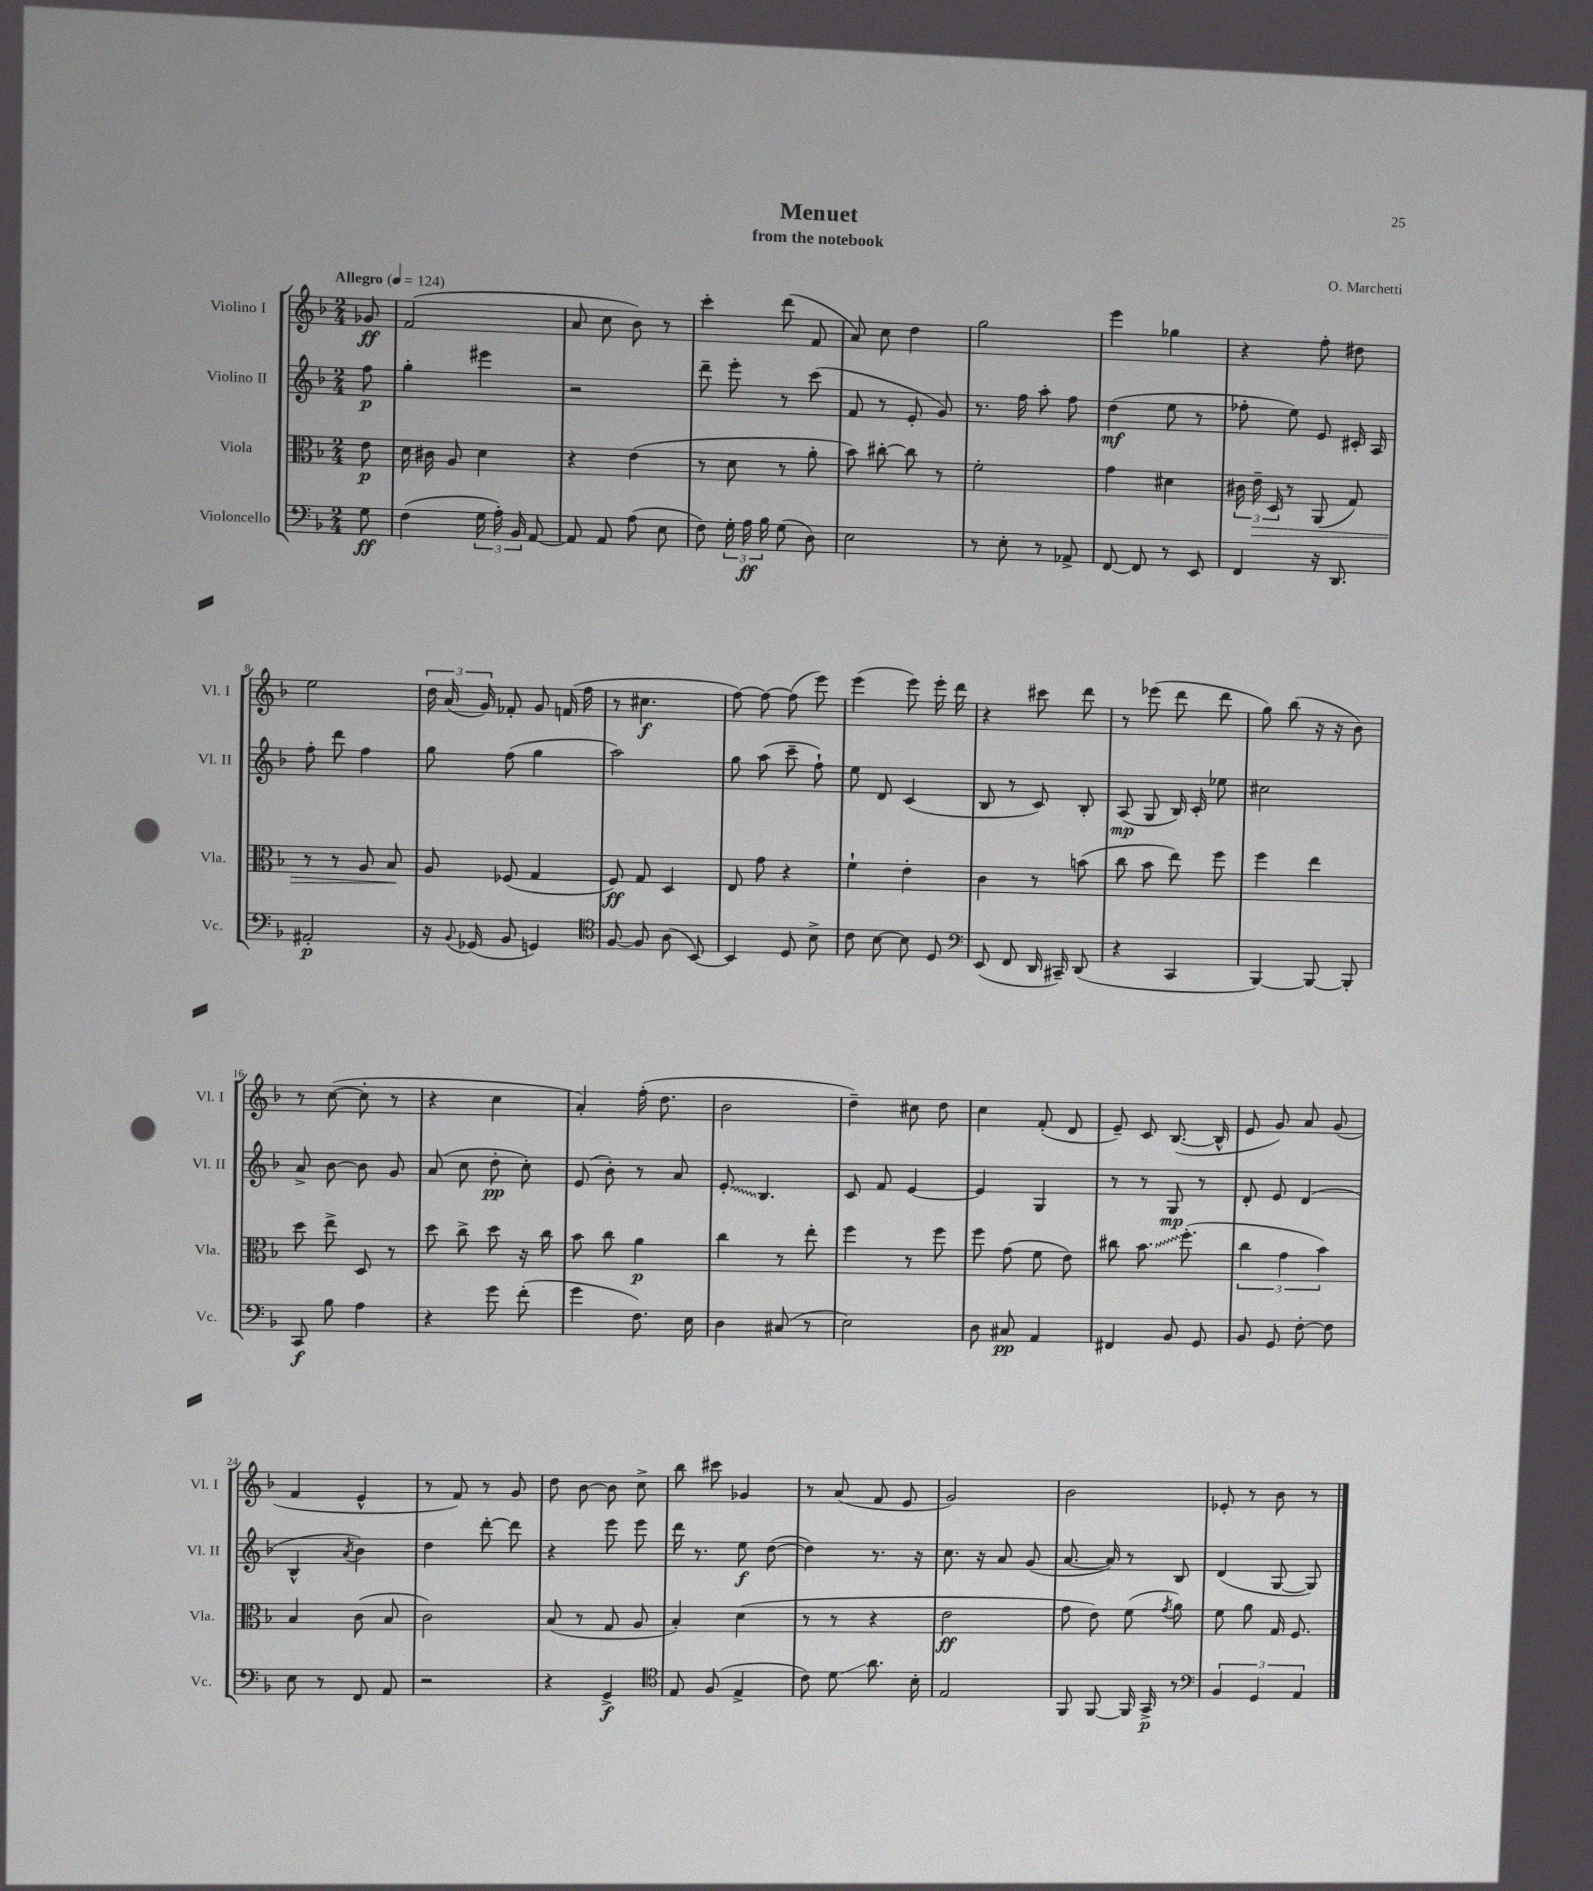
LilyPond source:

\header { title = "Menuet" composer = "O. Marchetti" subtitle = "from the notebook" }
<<
\new StaffGroup <<
\new Staff = "s0" \with { instrumentName = "Violino I" shortInstrumentName = "Vl. I" } {
    \clef treble \key f \major \numericTimeSignature \time 2/4 \partial 8 \tempo "Allegro" 4 = 124
    \autoBeamOff ges'8\ff |
    f'2( |
    a'8 c''8 bes'8) r8 |
    c'''4-. d'''8( f'8 |
    a'8) c''8 d''4 |
    g''2 |
    e'''4 ges''4 |
    r4 f''8-. dis''8 |
    e''2 |
    \tuplet 3/2 { d''16 a'16( g'16) } fes'8-. g'8 f'16( f''16 |
    r8 cis''4.\f |
    f''8~) f''8~ f''8( e'''8) |
    e'''4( e'''8) e'''16-. d'''16 |
    r4 cis'''8 d'''8 |
    r8 ees'''8( d'''8 d'''8 |
    g''8) bes''8( r16 r16 bes'8) |
    r8 c''8~( c''8-. r8 |
    r4 c''4 |
    a'4-.) f''16-.( d''8. |
    bes'2 |
    d''4--) cis''8 d''8 |
    c''4 f'8-.( d'8 |
    e'8--) c'8 bes8.~( bes16-^ |
    e'8 g'8) a'8 g'8( |
    f'4 e'4-^ |
    r8 f'8) r8 g'8 |
    d''8 bes'8~ bes'8 c''8-> |
    bes''8 cis'''8 ges'4 |
    r8 a'8( f'8 e'8 |
    g'2) |
    bes'2 |
    ees'8-. r8 bes'8 r8 \bar "|." |
}
\new Staff = "s1" \with { instrumentName = "Violino II" shortInstrumentName = "Vl. II" } {
    \clef treble \key f \major \numericTimeSignature \time 2/4 \partial 8
    \autoBeamOff f''8\p |
    g''4-. eis'''4 |
    r2 |
    d'''8-- e'''8-. r8 c'''8( |
    f'8 r8 e'8-. g'8) |
    r8. f''16 a''8-. f''8 |
    d''4\mf( e''8 r8 |
    fes''8-. e''8) e'8 cis'16-. a16 |
    f''8-. d'''8 f''4 |
    g''8 f''8( g''4 |
    a''2) |
    g''8 a''8( c'''8-- f''8-!) |
    e''8 d'8 c'4( |
    bes8 r8 c'8) bes8-. |
    a8\mp( g8 bes16) c'16-. ees''8 |
    cis''2 |
    a'8-> bes'8~ bes'8 g'8 |
    a'8( c''8 d''8-.\pp c''8-.) |
    e'8( bes'8-.) r8 a'8 |
    \once \override Glissando.style = #'zigzag e'8-.\glissando bes4. |
    c'8 f'8 e'4~ |
    e'4 g4 |
    r8 r8 g8\mp r8 |
    d'8-. e'8 d'4( |
    bes4-^ \acciaccatura { a'8 } bes'4) |
    d''4 d'''8~-. d'''8 |
    r4 e'''8 e'''8 |
    d'''16 r8. e''8\f d''8~( |
    d''4) r8. r16 |
    c''8. r16 a'8 g'8( |
    a'8.~ a'16) r8 bes8 |
    d'4( g8~ g8) \bar "|." |
}
\new Staff = "s2" \with { instrumentName = "Viola" shortInstrumentName = "Vla." } {
    \clef alto \key f \major \numericTimeSignature \time 2/4 \partial 8
    \autoBeamOff e'8\p |
    d'16 cis'16 a8 d'4 |
    r4 e'4( |
    r8 d'8 r8 a'8-. |
    bes'8) cis''8~-. cis''8 r8 |
    f'2-. |
    g'4 dis'4 |
    \tuplet 3/2 { cis'16 e'16--\> d16 } r8 a,8( g8) |
    r8 r8 a8 bes8\! |
    a8 fes8( g4 |
    f8\ff) g8 d4 |
    e8 g'8 r4 |
    f'4-! e'4-. |
    c'4 r8 b'8( |
    c''8 bes'8 e''8) f''8 |
    f''4 e''4 |
    d''8 e''8-> d8 r8 |
    d''8 c''8-> d''8 r16 c''16 |
    bes'8 c''8 a'4\p |
    c''4 r8 e''8-. |
    f''4 r8 f''8 |
    f''8 g'8( f'8 e'8) |
    cis''8 \once \override Glissando.style = #'zigzag bes'8.\glissando f''8.-.( |
    \tuplet 3/2 { c''4 g'4 bes'4) } |
    bes4 c'8( bes8 |
    c'2) |
    bes8( r8 g8 a8 |
    bes4-.) d'4( |
    r8 r8 r4 |
    e'2\ff |
    g'8 e'8) f'8( \acciaccatura { g'8 } a'8) |
    f'8 a'8 g16 f8. \bar "|." |
}
\new Staff = "s3" \with { instrumentName = "Violoncello" shortInstrumentName = "Vc." } {
    \clef bass \key f \major \numericTimeSignature \time 2/4 \partial 8
    \autoBeamOff g8\ff |
    f4( \tuplet 3/2 { g16 a16-.) bes,16 } a,8~ |
    a,8 a,8 a8( e8 |
    f8) \tuplet 3/2 { g16-. a16\ff bes16 } g8( d8) |
    e2 |
    r8 e8-. r8 aes,8-> |
    f,8~ f,8 r8 e,8 |
    f,4 r16 d,8. |
    ais,2-.\p |
    r16 \appoggiatura { bes,8 } ges,16( bes,8 g,4) |
    \clef tenor f8~ f8 a8( bes,8~) |
    bes,4 d8 bes8-> |
    c'8 bes8~ bes8 d8 |
    \clef bass e,8( f,8 d,16 cis,16--) d,8( |
    r4 c,4 |
    bes,,4~) bes,,8~ bes,,8-. |
    c,8\f bes8 a4 |
    r4 g'8 f'8-.( |
    g'4 f8.) e16 |
    d4 cis8( r8 |
    e2) |
    d8 cis8\pp a,4 |
    fis,4 bes,8 g,8 |
    bes,8 g,8 f8~-. f8 |
    e8 r8 f,8 a,8 |
    r2 |
    r4 g,4->\f |
    \clef tenor e8 f8( e4-> |
    c'8) d'8\glissando a'8. bes16-. |
    e2 |
    f,8 f,8~ f,16 g,16->\p r8 |
    \clef bass \tuplet 3/2 { bes,4 g,4 a,4 } \bar "|." |
}
>>
>>
